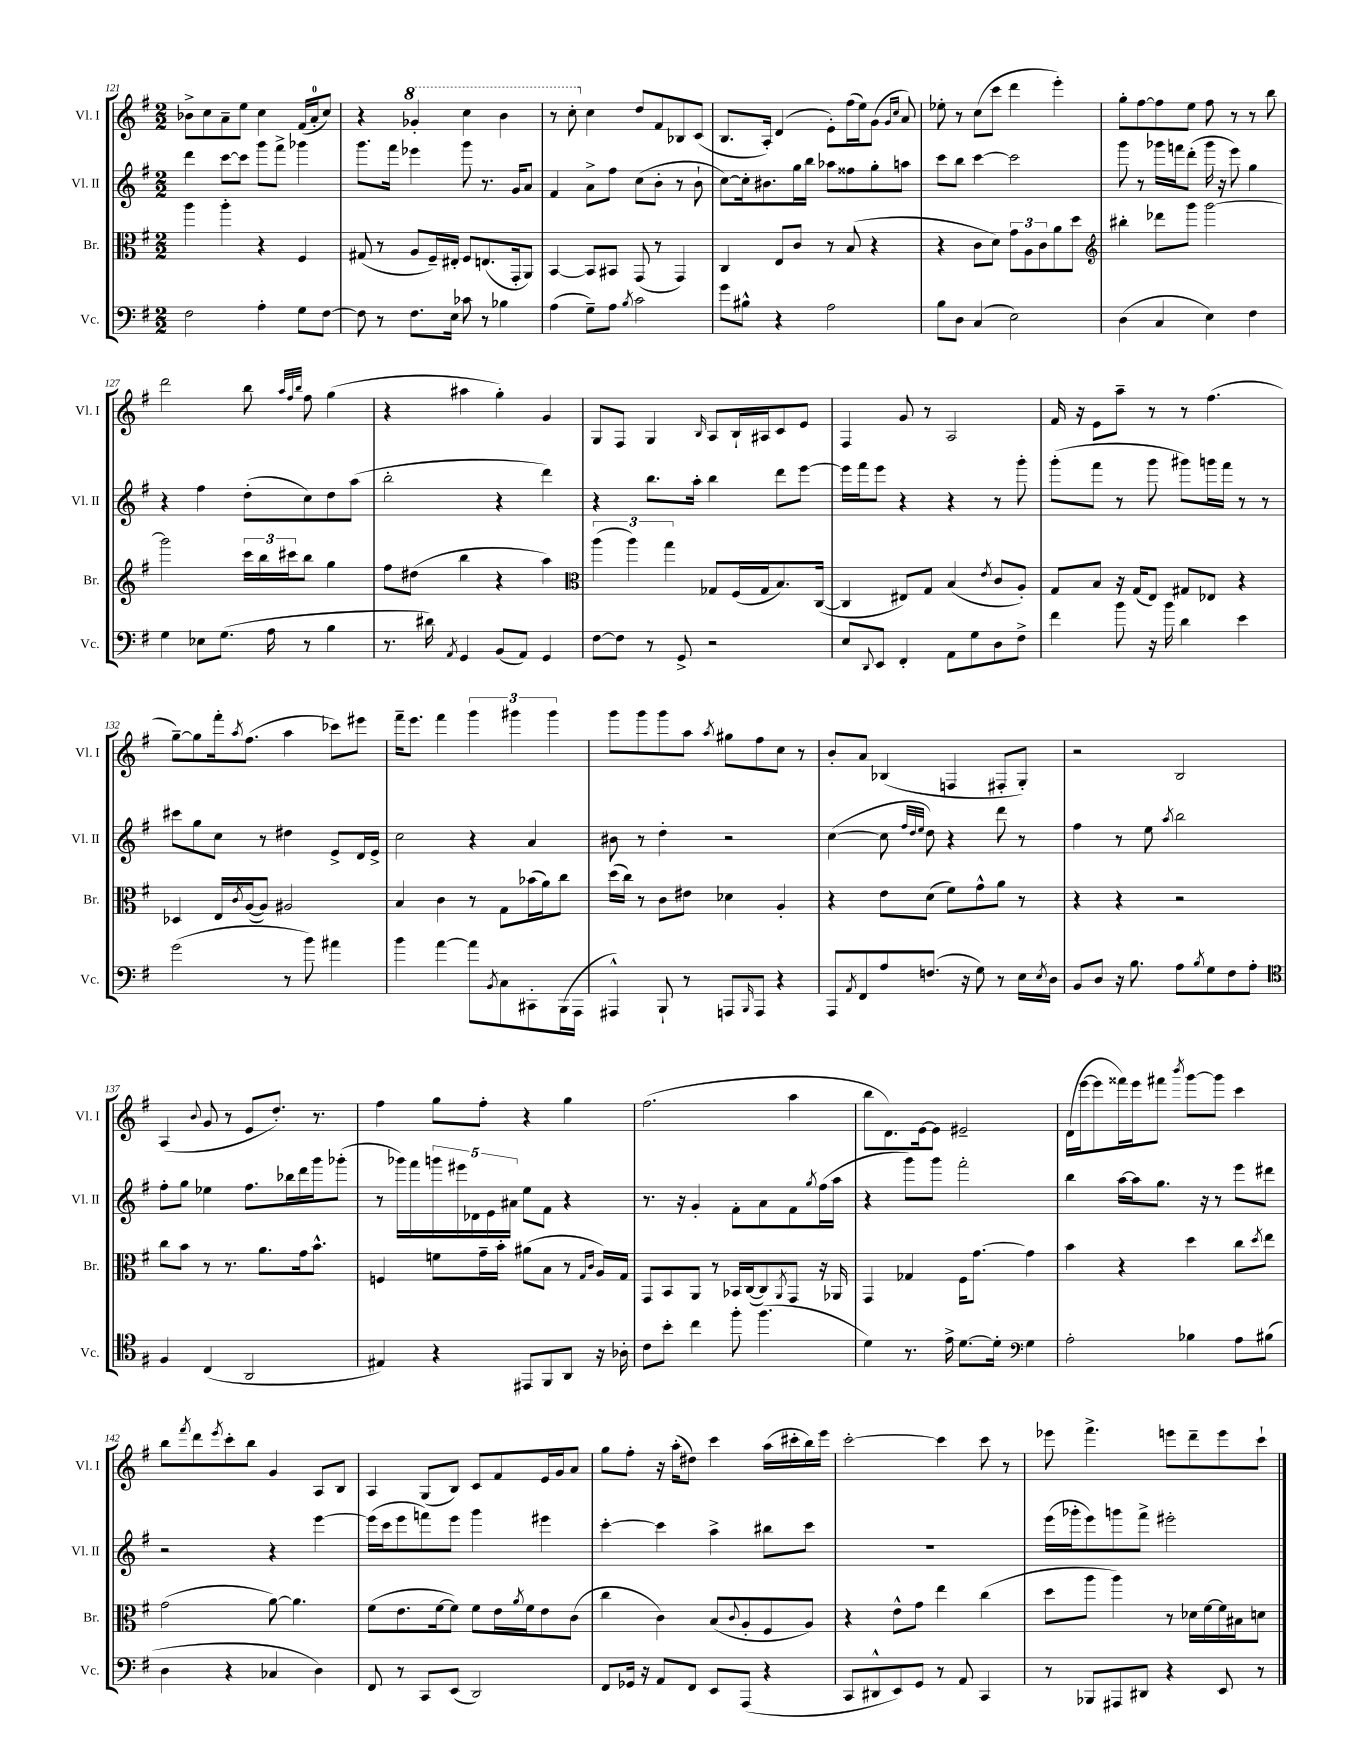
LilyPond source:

<<
\new StaffGroup <<
\new Staff = "s0" \with { instrumentName = "Vl. I" shortInstrumentName = "Vl. I" } {
    \clef treble \key g \major \numericTimeSignature \time 2/2
    bes'8-> c''8 a'8-- e''8 c''4 fis'16( a'16-0-. c''8) |
    r4 \ottava #1 ges''4-. c'''4 b''4 |
    r8 c'''8-. \ottava #0 c''4 d''8 fis'8 bes8 c'8( |
    b8. a16-.) d'4( e'8-.) fis''16( e''16) g'8( \grace { g'16 c''16 } a'8) |
    ees''8-. r8 c''8( c'''8 d'''4 e'''4-.) |
    g''8-. fis''8~ fis''8 e''8 fis''8 r8 r8 b''8 |
    d'''2 b''8 \grace { a''32 fis''32 b''32 } fis''8 g''4( |
    r4 ais''4 g''4-.) g'4 |
    g8 fis8 g4 \grace { b16 } a8 b16-! ais16 c'8 e'8 |
    fis4 g'8 r8 a2 |
    fis'16 r16 e'8 a''8-- r8 r8 fis''4.( |
    g''8~--) g''8 fis'''16-. \acciaccatura { a''8 } fis''8.( a''4 ces'''8) eis'''8 |
    fis'''16-- e'''8. fis'''4 \tuplet 3/2 { g'''4 gis'''4 gis'''4 } |
    g'''8 g'''8 g'''8 a''8 \acciaccatura { a''8 } gis''8 fis''8 c''8 r8 |
    b'8-. a'8 bes4( f4 fis8-. g8-.) |
    r2 b2 |
    a4( \appoggiatura { b'8 } g'8 r8 e'8 d''8.-.) r8. |
    fis''4 g''8 fis''8-. r4 g''4 |
    fis''2.( a''4 |
    b''8 d'8.) e'16~ e'8 eis'2-- |
    d'16( e'''16~ e'''8 fisis'''16) e'''16 fis'''8 \acciaccatura { b'''8 } g'''8~ g'''8 c'''4 |
    b''8 \acciaccatura { fis'''8 } d'''8 \acciaccatura { e'''8 } c'''8-. b''8 g'4 a8 b8 |
    a4 g8( b8) c'8 fis'8 e'16 g'16 a'8 |
    g''8 fis''8-. r16 a''16-.( dis''8) c'''4 a''16( cis'''16-. b''16) e'''16 |
    c'''2~-. c'''4 c'''8 r8 |
    ees'''8 fis'''4.-> e'''8 d'''8-- e'''8 c'''8-! \bar "|." |
}
\new Staff = "s1" \with { instrumentName = "Vl. II" shortInstrumentName = "Vl. II" } {
    \clef treble \key g \major \numericTimeSignature \time 2/2
    d'''4 c'''8~ c'''8 g'''8 fis'''8-> ges'''4 |
    g'''8. fis'''16 ees'''4 g'''8 r8. g'16 a'8 |
    fis'4 a'8-> fis''8 c''8( b'8-. r8 b'8-! |
    c''8~) c''16-. bis'8. g''16 b''16 aes''8 fisis''8 g''8-. a''8 |
    c'''8 b''8 c'''4~ c'''2 |
    g'''8 r8 ges'''16 f'''16 d'''8-.( ges'''16 r16 e'''8) g''4 |
    r4 fis''4 d''8-.( c''8) d''8 a''8( |
    b''2-. r4 d'''4) |
    r4 b''8. a''16-. b''4 d'''8 e'''8~ |
    e'''16 fis'''16 e'''8 r4 r4 r8 g'''8-. |
    g'''8-.( fis'''8 r8 g'''8 gis'''8) g'''16 fis'''16 r8 r8 |
    cis'''8 g''8 c''8 r8 dis''4 e'8-> d'16 e'16-> |
    c''2 r4 a'4 |
    bis'8 r8 d''4-. r2 |
    c''4~( c''8 \grace { fis''32 d''32 e''32 } d''8) r4 d'''8 r8 |
    fis''4 r8 e''8 \acciaccatura { a''8 } b''2 |
    fis''8-. g''8 ees''4 fis''8. bes''16 d'''16 g'''16 ges'''8-.( |
    r8 ges'''16) fis'''16 \tuplet 5/4 { g'''16 eis'''16 des'16 e'16 ais'16 } e''8 fis'8 r4 |
    r8. r16 g'4-. fis'8-. a'8 fis'8 \acciaccatura { g''8 } fis''16( a''16 |
    r4 g'''8) g'''8 fis'''2-. |
    b''4 a''16~ a''16 g''8. r16 r8 e'''8 dis'''8 |
    r2 r4 e'''4~ |
    e'''16( c'''16 e'''8 f'''8) e'''8 g'''4 eis'''4 |
    c'''4~-. c'''4 a''4-> bis''8 c'''8 |
    R1 |
    e'''16( ges'''16-. e'''8) g'''8 fis'''8-> eis'''2-. \bar "|." |
}
\new Staff = "s2" \with { instrumentName = "Br." shortInstrumentName = "Br." } {
    \clef alto \key g \major \numericTimeSignature \time 2/2
    a''4 a''4-. r4 fis4 |
    gis8( r8 a8 fis16--) eis16-. fis8 e8.( g,16-. a,8) |
    b,4~ b,8 bis,8 g,8( r8 g,4) |
    c4 e8 c'8 r8 b8( r4 |
    r4 c'8 d'8) \tuplet 3/2 { g'8 a8 c'8 } a'8 d''8 |
    \clef treble bis''4-. des'''8 g'''8 g'''2~ |
    g'''2 \tuplet 3/2 { c'''16 b''16 cis'''16 } b''8 g''4 |
    fis''8 dis''8( b''4 r4 a''4) |
    \clef alto \tuplet 3/2 { a''4( a''4) g''4 } ges8 fis16( ges16 b8.) c16~( |
    c4 eis8) g8 b4( \acciaccatura { e'8 } c'8 a8-.) |
    g8 b8 r16 g16( e8) gis8 ees8 r4 |
    des4 e16 \acciaccatura { c'8 } a16~( a8) ais2 |
    b4 c'4 r8 g8 bes'16( a'16) c''8 |
    d''16( c''16) r8 c'8 eis'8 des'4 a4-. |
    r4 e'8 d'8( fis'8) g'8-^ a'8 r8 |
    r4 r4 r2 |
    c''8 b'8 r8 r8. a'8. g'16 b'8.-^ |
    f4 f'8 g'16-- b'16-. ais'8( b8 r8 \grace { g16 c'16 } a16) g16 |
    g,8 b,8 a,8 r8 bes,16 c16~( c8) \acciaccatura { a,8 } g,8 r16 aes,16 |
    g,4 ges4 fis16 g'8.~ g'4 |
    b'4 r4 d''4 c''8 \acciaccatura { d''8 } e''8 |
    g'2( a'8~) a'4. |
    fis'8( e'8. fis'16~ fis'8) fis'8 e'16 \acciaccatura { a'8 } fis'16 e'8 c'8( |
    c''4 c'4) b8( \appoggiatura { c'8 } a8-. fis8 a8) |
    r4 e'8-^ g'8 e''4 c''4( |
    d''8 a''8 a''4) r8 des'16 fis'16~ fis'16 bis16 d'8 \bar "|." |
}
\new Staff = "s3" \with { instrumentName = "Vc." shortInstrumentName = "Vc." } {
    \clef bass \key g \major \numericTimeSignature \time 2/2
    fis2 a4-. g8 fis8~ |
    fis8 r8 fis8. e16 ces'8 r8 bes4 |
    a4( g8--) a8 \acciaccatura { b8 } c'2 |
    g'8 bis8-^ r4 a2 |
    b8 d8 c4( e2) |
    d4( c4 e4) fis4 |
    g4 ees8 g8.( a16 r8 b4 |
    r8. dis'16) \acciaccatura { a,8 } g,4 b,8( a,8) g,4 |
    fis8~ fis8 r8 g,8-> r2 |
    e8 \appoggiatura { d,8 } e,8 fis,4-. a,8 g8 d8 fis8-> |
    fis'4 b'8 r16 b'16 d'4 e'4 |
    g'2( r8 b'8) ais'4 |
    b'4 a'4~ a'8 \acciaccatura { b,8 } c8 cis,8-. b,,16( a,,16 |
    ais,,4-^) b,,8-! r8 a,,8 \grace { b,,16 } a,,8 r4 |
    a,,8 \acciaccatura { a,8 } fis,8 a8 f8.( r16 g8) r8 e16 \acciaccatura { e8 } d16 |
    b,8 d8 r16 b8. a8 \acciaccatura { b8 } g8 fis8 a8-. |
    \clef tenor fis4 c4( a,2 |
    eis4) r4 eis,8 fis,8 a,8 r16 aes16-. |
    c'8 b'8-. c''4 fis''8-. fis''4.( |
    d'4) r8. e'16-> d'8.~ d'16-. \clef bass g4 |
    a2-. bes4 a8 bis8( |
    d4 r4 ces4 d4) |
    fis,8 r8 c,8 e,8( d,2) |
    fis,8 ges,16 r16 a,8 fis,8 e,8 a,,8( r4 |
    c,8 dis,8-^ e,8) g,8 r8 a,8 c,4 |
    r8 bes,,8 ais,,8 dis,8 r4 e,8 r8 \bar "|." |
}
>>
>>
\layout { \context { \Score currentBarNumber = #121 } }
